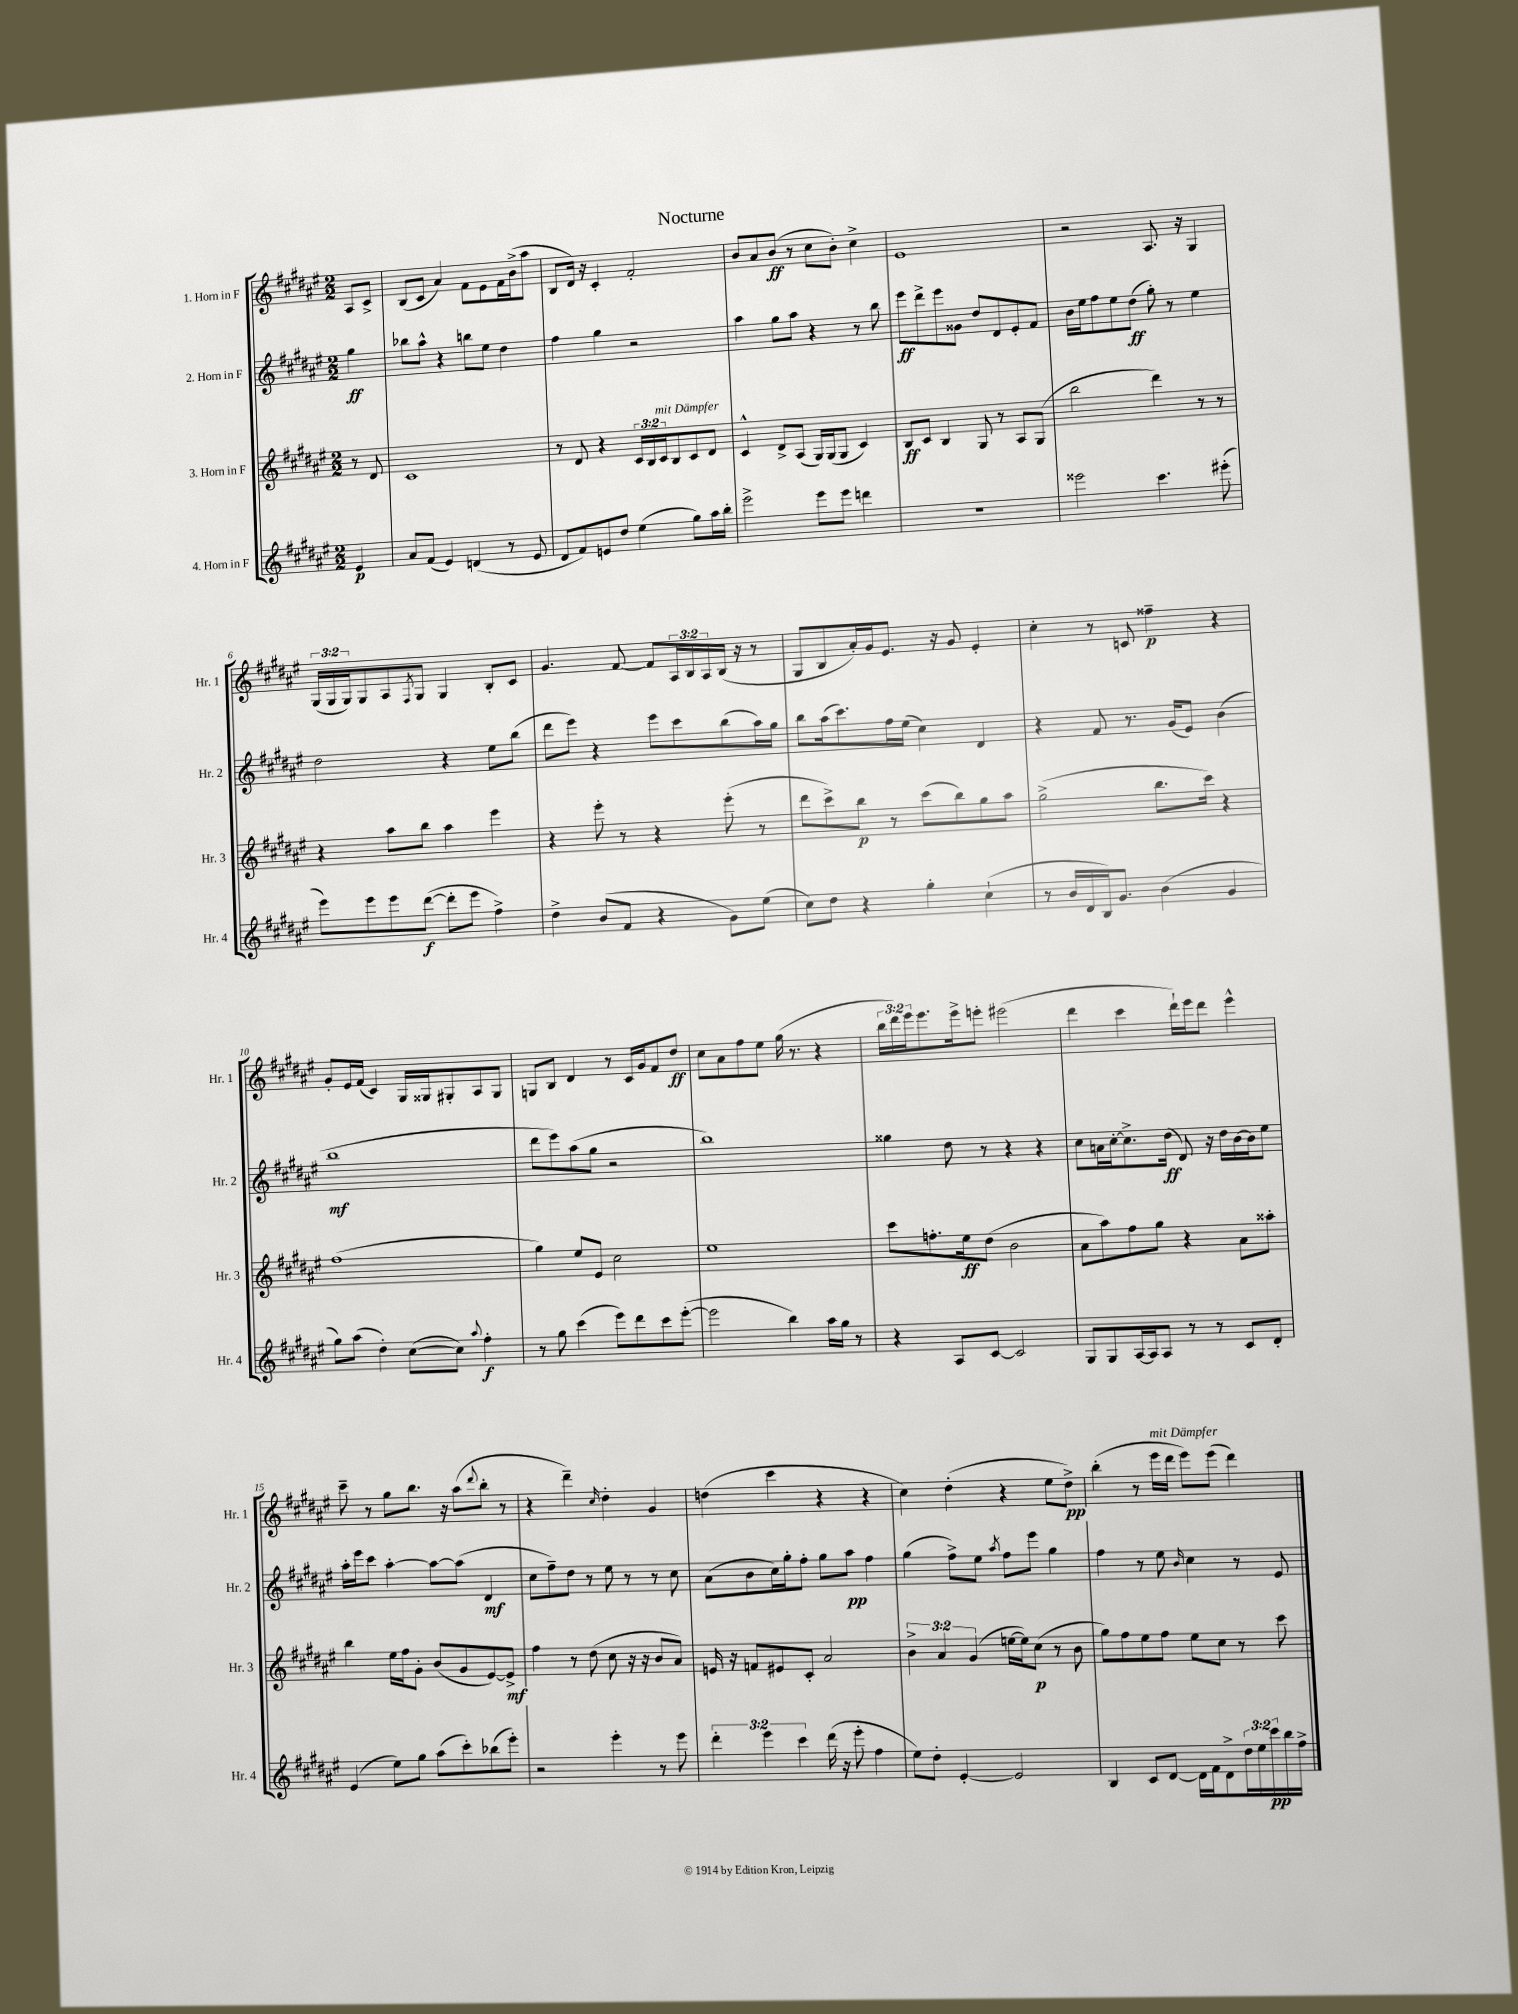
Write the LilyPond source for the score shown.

\header { title = "Nocturne" }
<<
\new StaffGroup <<
\new Staff = "s0" \with { instrumentName = "1. Horn in F" shortInstrumentName = "Hr. 1" } {
    \clef treble \key fis \major \numericTimeSignature \time 2/2 \override Staff.TupletNumber.text = #tuplet-number::calc-fraction-text \partial 4
    ais8 cis'8-> |
    b8( cis'8 ais'4) fis'8 eis'8 fis'16 b'16->( ais''8 |
    b8 dis'16) r16 cis'4-. fis'2-. |
    b'8 ais'8 b'8\ff( r8 cis''8 b'8-.) cis''4-> |
    eis'1 |
    r2 ais8. r16 gis4 |
    \tuplet 3/2 { gis16( gis16 gis16) } gis8 ais8 \acciaccatura { fis8 } gis8 gis4 b8-. cis'8 |
    gis'4. fis'8~ fis'8 \tuplet 3/2 { ais16 b16 ais16 } b16( r16 r8 |
    gis8 b8 ais'16-.) gis'16 eis'8. r16 gis'8 eis'4-. |
    cis''4-. r8 c'8 fisis''4--\p r4 |
    gis'8-. eis'16 fis'16( cis'4) gis16 gisis16 gis8-. ais8 gis8 |
    g8 b8 dis'4 r8 cis'16 gis'16 fis'8 dis''8\ff |
    cis''8 ais'8 fis''8 eis''8 gis''16( r8. r4 |
    \tuplet 3/2 { b''16 dis'''16) eis'''16 } eis'''8. eis'''16-> e'''8-. eis'''2( |
    dis'''4 cis'''4 dis'''16-!) eis'''16 dis'''8 eis'''4-^ |
    cis'''8-- r8 gis''8 b''8. r16 ais''8( \appoggiatura { dis'''8 } b''8-. r8 |
    r4 dis'''4--) \grace { cis''16 } dis''4-. gis'4 |
    d''4( cis'''4 r4 r4 |
    cis''4) dis''4-.( r4 eis''8 dis''8->\pp) |
    b''4-.( r8 eis'''16^\markup { \italic "mit Dämpfer" } dis'''16 eis'''8) eis'''8( dis'''4) \bar "|." |
}
\new Staff = "s1" \with { instrumentName = "2. Horn in F" shortInstrumentName = "Hr. 2" } {
    \clef treble \key fis \major \numericTimeSignature \time 2/2 \partial 4
    gis''4\ff |
    bes''8 ais''8-^ r4 b''8 eis''8 dis''4 |
    fis''4 gis''4 r2 |
    ais''4 gis''8 ais''8 r4 r8 b''8 |
    eis'''8\ff dis'''8-> eis'''8 gisis'8 dis''8 dis'8 eis'8-. fis'8 |
    b'16 eis''16 fis''8 eis''8 dis''8\ff( gis''8-.) r8 eis''4 |
    dis''2 r4 eis''8 b''8( |
    dis'''8 eis'''8) r4 eis'''8 cis'''8 b''8( ais''16) gis''16 |
    b''8 ais''16( cis'''8.) fis''16 eis''16( cis''4) dis'4 |
    r4 fis'8 r8. gis'16( eis'8) b'4( |
    b''1\mf |
    dis'''8 eis'''8) ais''8( gis''8 r2 |
    b''1) |
    gisis''4 dis''8 r8 r4 r4 |
    cis''8 a'16 cis''16~-. cis''8.-> dis''16\ff( dis'8) r16 dis''16 b'16~ b'16 eis''8 |
    ais''16-. eis'''16 cis'''8 ais''4~-. ais''8~ ais''8( dis'4\mf |
    cis''8 fis''8--) dis''8 r8 eis''8 r8 r8 cis''8 |
    ais'8( b'8 cis''16) gis''16-. fis''8-. gis''8 ais''8\pp fis''4 |
    gis''4( fis''8->) eis''8 \acciaccatura { ais''8 } fis''8 eis'''8 gis''4 |
    fis''4 r8 eis''8 \grace { b'16 } cis''4 r8 eis'8 \bar "|." |
}
\new Staff = "s2" \with { instrumentName = "3. Horn in F" shortInstrumentName = "Hr. 3" } {
    \clef treble \key fis \major \numericTimeSignature \time 2/2 \override Staff.TupletNumber.text = #tuplet-number::calc-fraction-text \partial 4
    r8 dis'8 |
    cis'1 |
    r8 dis'8 r4 \tuplet 3/2 { cis'16 b16 cis'16^\markup { \italic "mit Dämpfer" } } b8 cis'8 dis'8 |
    cis'4-^ dis'8-> ais8( gis16) gis16( gis8 cis'4) |
    b8\ff cis'8 b4 gis8 r8 ais8 gis8( |
    b''2 dis'''4) r8 r8 |
    r4 ais''8 b''8 ais''4 eis'''4 |
    r4 eis'''8-. r8 r4 eis'''8-.( r8 |
    dis'''8 cis'''8->) b''8\p r8 cis'''8( b''8) gis''8 ais''8 |
    gis''2->( b''8. cis'''16) r4 |
    fis''1( |
    gis''4) eis''8 eis'8 cis''2 |
    eis''1 |
    cis'''8 f''8.-. eis''16\ff dis''8( b'2 |
    ais'8 ais''8) fis''8 gis''8 r4 ais'8 aisis''8-. |
    b''4 eis''16 fis''16 gis'8-. b'8( gis'8 eis'8~) eis'8->\mf |
    fis''4 r8 dis''8( cis''8 r16 r16 b'8 ais'8) |
    e'16 r16 f'8 eis'8 cis'8-. ais'2 |
    \tuplet 3/2 { b'4-> ais'4 gis'4( } e''16~ e''16) cis''8\p( r8 b'8 |
    gis''8) fis''8 eis''8 fis''8 eis''8 cis''8 r8 cis'''8 \bar "|." |
}
\new Staff = "s3" \with { instrumentName = "4. Horn in F" shortInstrumentName = "Hr. 4" } {
    \clef treble \key fis \major \numericTimeSignature \time 2/2 \override Staff.TupletNumber.text = #tuplet-number::calc-fraction-text \partial 4
    eis'4\p |
    ais'8 fis'8( eis'4) d'4( r8 eis'8 |
    dis'8 fis'8) e'8 dis''8 eis''4( gis''8) ais''16 b''16-. |
    eis'''2-> eis'''8 eis'''8 d'''4 |
    r1 |
    eisis'''2 cis'''4. eis'''8-.( |
    eis'''8) eis'''8 eis'''8 dis'''8~\f( dis'''8-. eis'''8 fis''4->) |
    dis''4-> b'8( fis'8 r4 gis'8) eis''8( |
    cis''8) dis''8 r4 gis''4-. cis''4-!( |
    r8 b'16 dis'16 b16) gis'8. b'4( gis'4 |
    gis''8) ais''8( dis''4-.) cis''8~( cis''8) \appoggiatura { ais''8 } fis''4-.\f |
    r8 gis''8 cis'''4( eis'''8) dis'''8 cis'''8 eis'''8~-.( |
    eis'''2 b''4) ais''16 gis''16 r8 |
    r4 ais8 cis'8~ cis'2 |
    gis8 gis8 ais16~ ais16 ais8 r8 r8 cis'8 dis'8-. |
    eis'4( eis''8) gis''8 ais''8( cis'''8-.) bes''8( eis'''8-.) |
    r2 eis'''4-. r8 eis'''8 |
    \tuplet 3/2 { dis'''4-. eis'''4 cis'''4 } dis'''16( r16 eis'''8-. fis''4 |
    eis''8) dis''8-. eis'4~-. eis'2 |
    b4 cis'8 dis'8~ dis'16 fis'16 dis'8-> \tuplet 3/2 { dis''16 eis''16 cis'''16\pp } b''16 fis''16-> \bar "|." |
}
>>
>>
